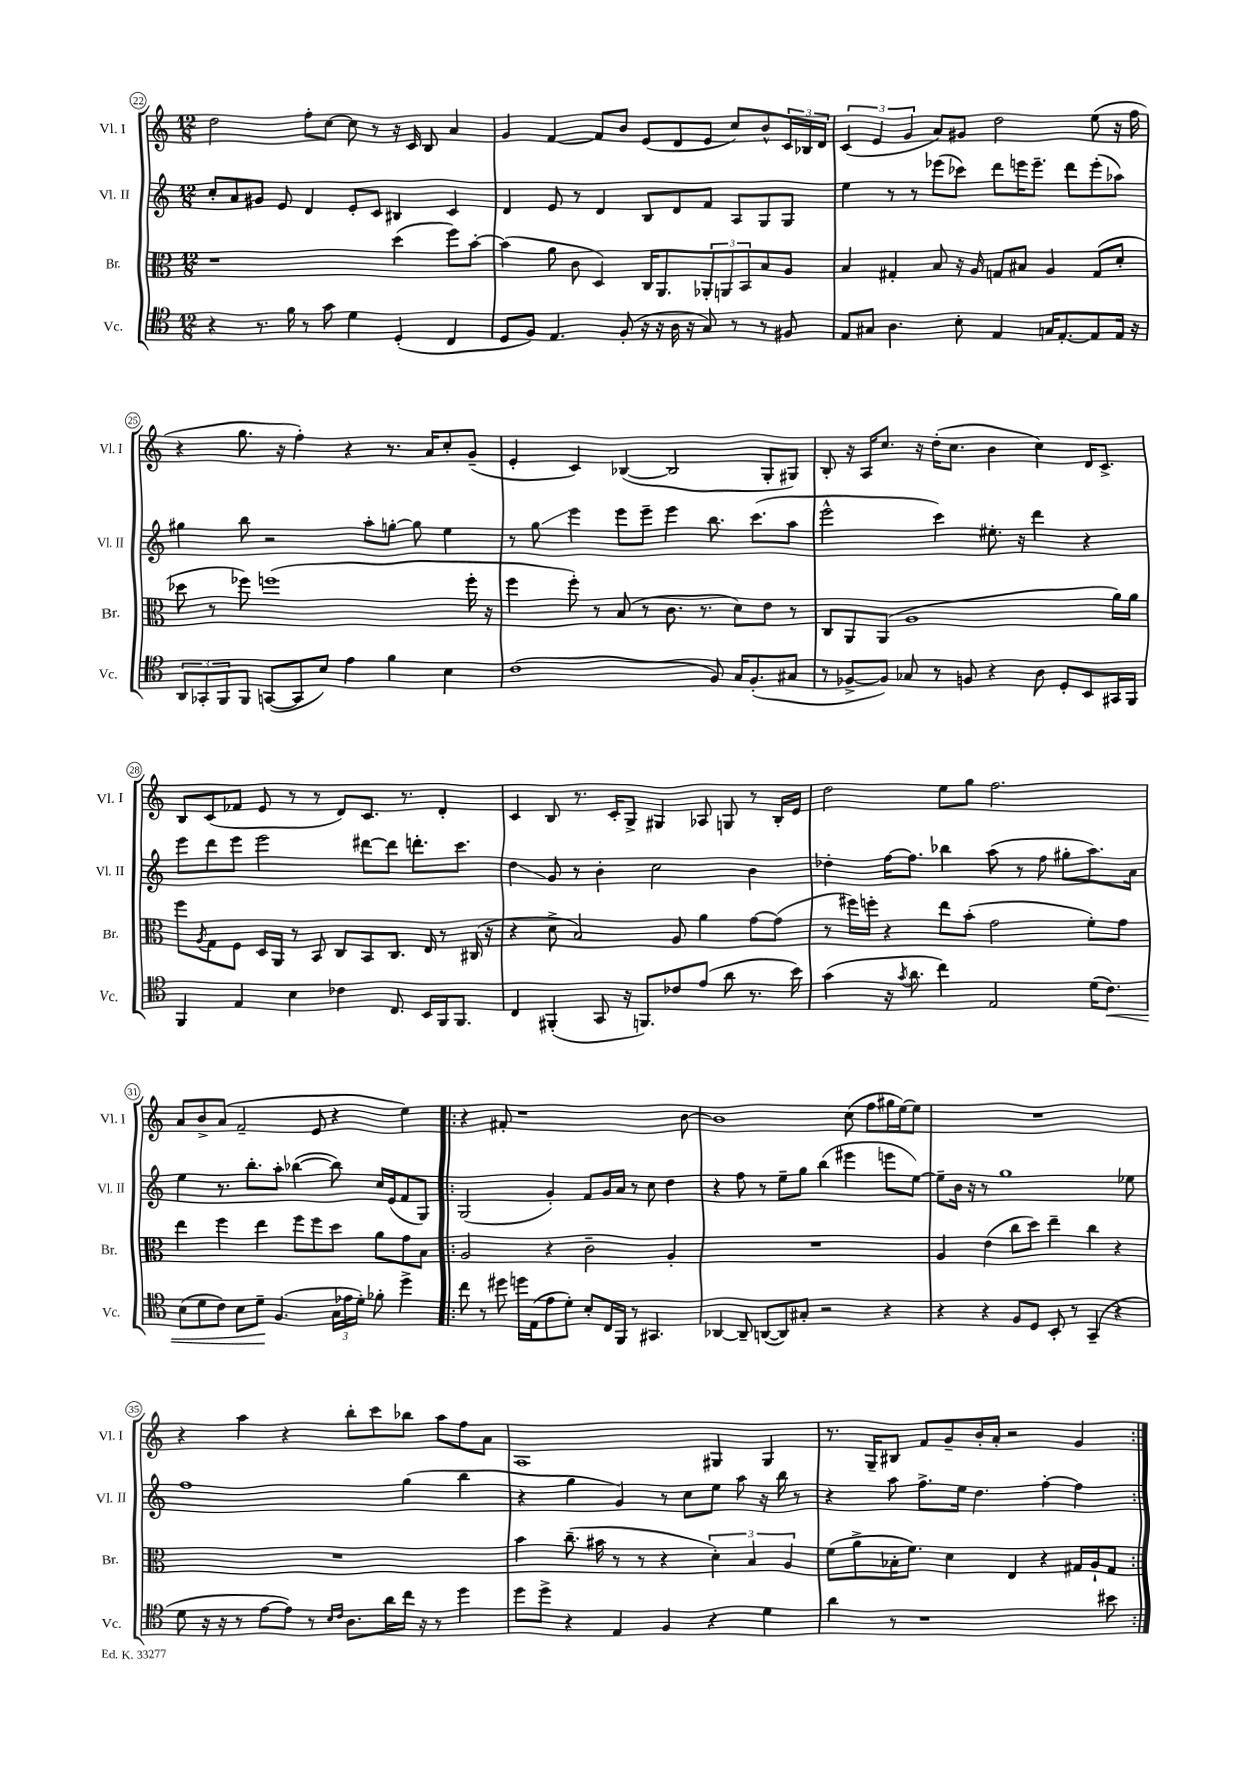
<<
\new StaffGroup <<
\new Staff = "s0" \with { instrumentName = "Vl. I" shortInstrumentName = "Vl. I" } {
    \clef treble \key c \major \numericTimeSignature \time 12/8
    d''2 f''8-. c''8~ c''8 r8 r16 c'16 b8 a'4 |
    g'4 f'4~ f'8 b'8 e'8( d'8 e'8 c''8) b'8-^ \tuplet 3/2 { c'16 bes16 d'16 } |
    \tuplet 3/2 { c'4( e'4 g'4 } a'8) gis'8 d''2 e''8( r16 f''16 |
    r4 g''8. r16 f''4-.) r4 r8. a'16 c''8-. g'8--( |
    e'4-. c'4) bes4~( bes2 g8-. gis8) |
    b8-. r16 a16 c''8. r16 d''16-.( c''8. b'4 c''4) d'16 c'8.-> |
    b8 c'8( fes'8 e'8 r8 r8 d'8) c'8. r8. d'4-. |
    c'4 b8 r8. c'16-. g8-> gis4 aes8 g8 r8 b16-. e'16 |
    d''2 e''8 g''8 f''2. |
    a'8 b'8-> a'8( f'2-- e'8 r4 e''4) |
    \repeat volta 2 { r4 fis'8-. r1 b'8~ |
    b'1 c''8( f''8 gis''16 e''16~) e''8 |
    R1. |
    r4 a''4 r4 b''8-. c'''8 bes''8 a''8 f''8 a'8 |
    a1 gis4 gis4 |
    r8. g16-- bis8 f'8 g'8-- b'16-. a'16-. r2 g'4 | }
}
\new Staff = "s1" \with { instrumentName = "Vl. II" shortInstrumentName = "Vl. II" } {
    \clef treble \key c \major \numericTimeSignature \time 12/8
    c''8-. a'8 gis'8 e'8 d'4 e'8-. c'8 bis4 c'4 |
    d'4 e'8 r8 d'4 b8 d'8 f'8 a8 g8 g8 |
    e''4 r8 r8 ees'''8( ces'''8) d'''8 e'''16 e'''8.-- d'''8 e'''8-.( aes''8) |
    gis''4 b''8 r2 a''8-. g''8~-. g''8 e''4 |
    r8 g''8\glissando e'''4 e'''8 e'''8-- e'''4 b''8. c'''8.( a''8 |
    e'''2-^ c'''4) eis''8.-. r16 d'''4 r4 |
    e'''8 d'''8 e'''8 e'''2 dis'''8~ dis'''8 d'''8.-. c'''8. |
    d''4\glissando g'8 r8 b'4-. c''2 b'4 |
    des''4-. f''16~ f''8. bes''4 a''8( r8 f''8 gis''8-. a''8.) a'16 |
    e''4 r8. b''8.-. a''8-. bes''4~( bes''8) c''16 e'16( f'8 g8) |
    \repeat volta 2 { g2( g'4-.) f'8 g'16 a'16 r8 c''8 d''4 |
    r4 f''8 r8 e''8-- g''8 b''4( eis'''4 e'''8 e''8~) |
    e''8-- b'16 r16 r8 g''1 ees''8 |
    f''1 g''4( b''4 |
    r4 g''4 g'4) r8 c''8 e''8 a''8 r16 b''16 r8 |
    r4 a''8 f''8.-> e''16 d''4. f''4~-. f''4 | }
}
\new Staff = "s2" \with { instrumentName = "Br." shortInstrumentName = "Br." } {
    \clef alto \key c \major \numericTimeSignature \time 12/8
    r1 d''4( f''8) b'8~-. |
    b'4( a'8 c'8 d4) c16 a,8. \tuplet 3/2 { aes,8-. a,8 b,8 } b8 a8 |
    b4 gis4-. b8 r16 a16 g8 bis8 a4 g8( d'8-. |
    des''8 r8 fes''8) f''1( f''16-. r16 |
    f''4 f''8-.) r8 b8( r8 c'8. r8. d'8) e'8 r8 |
    c8 a,8 a,8( a1 a'16) a'16 |
    f''8 \acciaccatura { a8 } g8 f8 d16 a,16 r8 b,8 c8 b,8 c8. e16 r8 cis16( r16 |
    r4 d'8-> b2) a8 a'4 g'8~ g'8( |
    r8 fis''16) f''16-. r4 e''8 b'8-.( g'2 f'8-.) g'8 |
    e''4 f''4 e''4 f''8 f''8 d''8 a'8 g'8 b8 |
    \repeat volta 2 { a2 r4 c'2-- a4-. |
    R1. |
    a4 e'4( c''8 d''8) e''4-- c''4 r4 |
    R1. |
    b'4 c''8.--( bis'16 r8 r8 r4 \tuplet 3/2 { d'4-.) b4 a4 } |
    f'8( a'8-> bes16-. f'8.) d'4 e4 r4 gis16 a16-! gis8 | }
}
\new Staff = "s3" \with { instrumentName = "Vc." shortInstrumentName = "Vc." } {
    \clef tenor \key c \major \numericTimeSignature \time 12/8
    r4 r8. f'16 r8 g'8 d'4 d4-.( c4 |
    d8 f8) e4. f8-.( r16 r16 a16 r16 g8) r8 r8 fis8 |
    e8 gis8 a4. b8-. e4 g16 e8.~-. e8 e16 r16 |
    \tuplet 3/2 { a,8 ges,8-. f,8 } f,8 g,8~( g,8 b8) e'4 f'4 b4 |
    c'1( f8) g16 f8.-.( gis8 |
    r8 fes8~-> fes8) ges8 r8 f8 r4 a8 d8-. b,8 gis,16 f,16 |
    f,4 e4 b4 ces'4 c8. b,16 f,16 f,8. |
    c4 fis,4-.( g,8 r16 f,8.) ces'8 e'8( a'8 r8. b'16) |
    g'4( r16 \acciaccatura { g'8 } a'8. c''4) e2 d'16( c'8.\<) |
    b8( d'8 c'8) b8 d'8--\! f4.( \tuplet 3/2 { g16 ees'16 d'16-.) } fes'8-. d''4-> |
    \repeat volta 2 { c''8 r8 dis''8 d''16 e16( e'8 d'8-.) b8-. c16 f,16 r8 gis,4. |
    aes,4~ aes,8-- a,8~( a,8) gis8-. r2 r4 |
    r4 r4 f8 d8 b,8-. r8 g,4--( r4 |
    d'8 r16 r16 r8 e'8~ e'8) r8 \grace { b16 c'16 } a8. a'16 c''16 r16 r8 d''4 |
    d''8 d''8-> r4 e4 f4 r4 d'4 |
    a'4 r8 r1 bis'8 | }
}
>>
>>
\layout { \context { \Score currentBarNumber = #22 \override BarNumber.stencil = #(make-stencil-circler 0.1 0.3 ly:text-interface::print) } }
